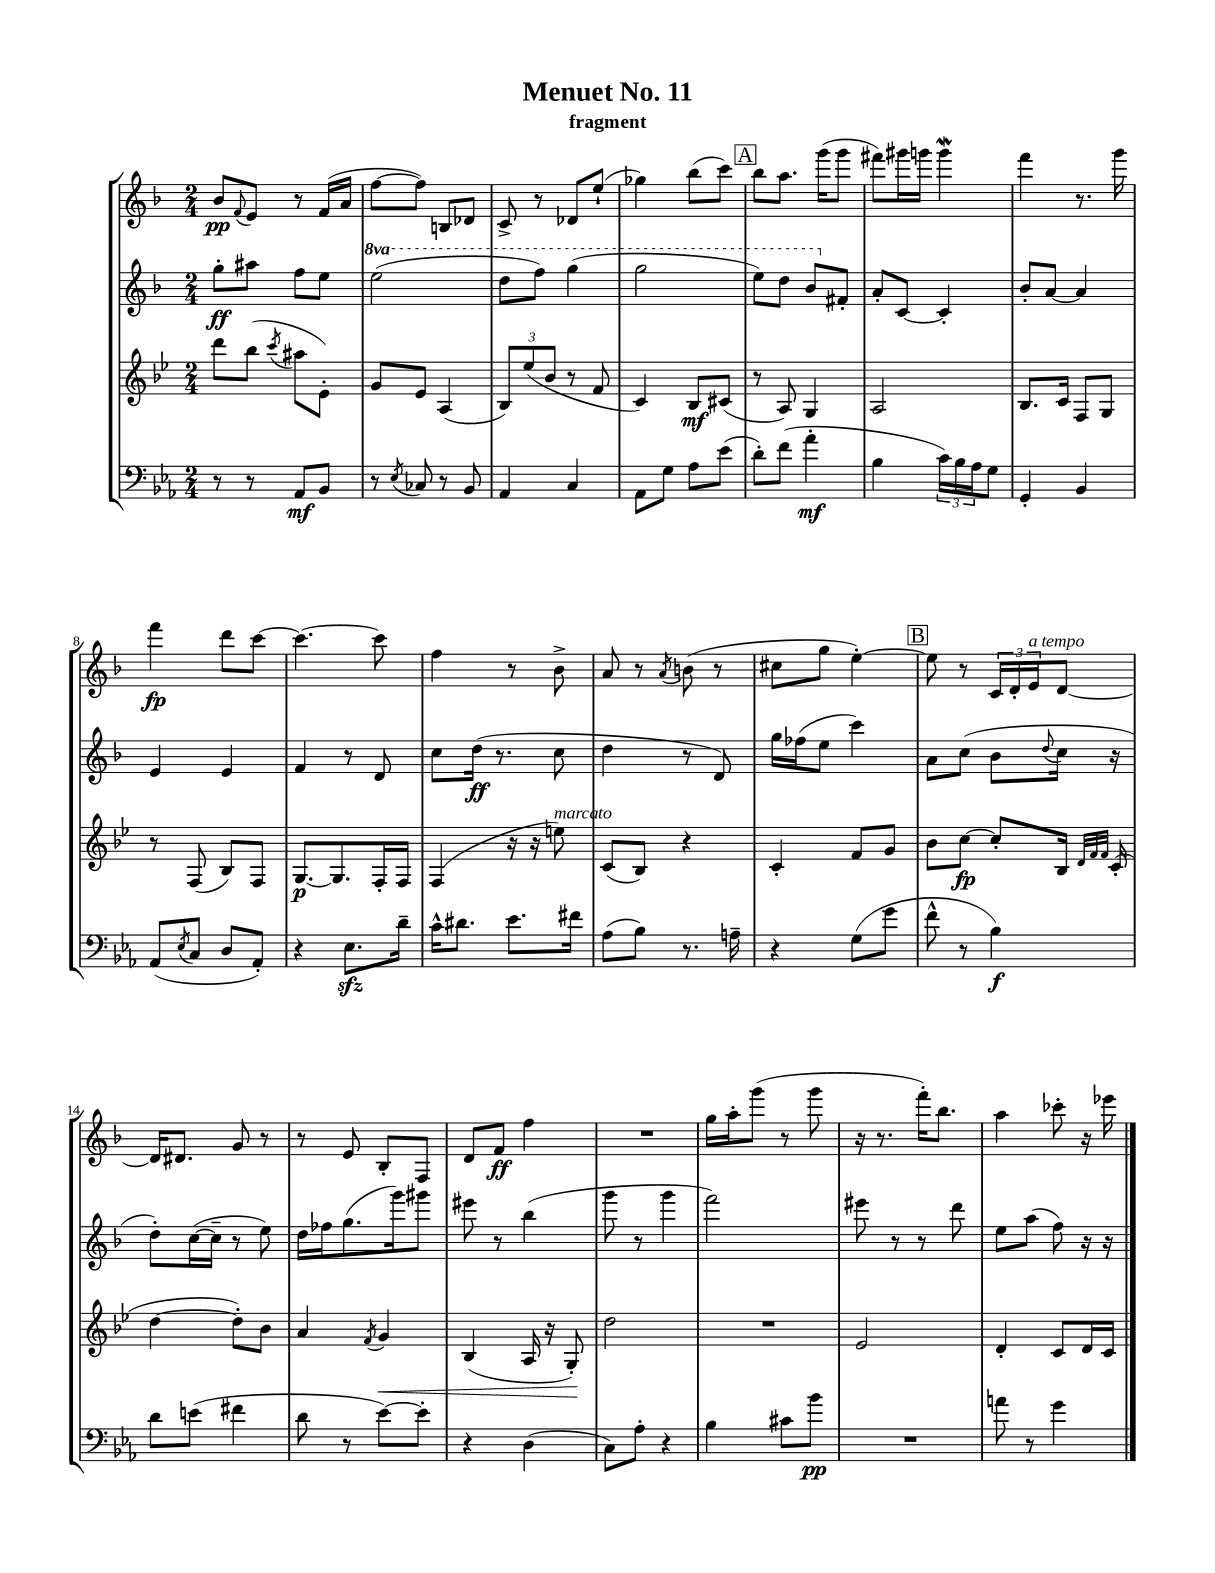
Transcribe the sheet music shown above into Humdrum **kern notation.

**kern	**kern	**kern	**kern
*staff4	*staff3	*staff2	*staff1
*clefF4	*clefG2	*clefG2	*clefG2
*k[b-e-a-]	*k[b-e-]	*k[b-]	*k[b-]
*M2/4	*M2/4	*M2/4	*M2/4
8r	8ddd\L	8gg'\L	8b-/L
.	.	.	8qqf/
8r	(8bb-\J	8aa#\J	8e/J
.	8qccc/	.	.
8AA-/L	8aa#\L	8ff\L	8r
8BB-/J	8e-'\J)	8ee\J	(16f/LL
.	.	.	16a/JJ
=	=	=	=
8r	8g/L	(2eee\	[8ff\L
8qE-/	.	.	.
8C-/	8e-/J	.	8ff\]J)
8r	(4A/	.	8B/L
8BB-/	.	.	8d-/J
=	=	=	=
4AA-/	12B-/L)	8ddd\L	8c^/
.	(12ee-/	.	.
.	.	8fff\J)	8r
.	12b-/J	.	.
4C/	8r	(4ggg\	8d-/L
.	8f/	.	(8ee`/J
=	=	=	=
8AA-\L	4c/)	2ggg\	4gg-\)
8G\J	.	.	.
8A-\L	8B-/L	.	(8bb-\L
(8e-\J	(8c#/J	.	8ccc\J)
=	=	=	=
8d'\L)	8r	8eee\L)	8bb-\L
(8f\J	8A/)	8ddd\J	8.aa\J
4a-'\	4G/	8bb-/L	.
.	.	.	(16ggg\LK
.	.	8f#'/J	8ggg\J
=	=	=	=
4B-\	2A/	8a'/L	8fff#\L)
.	.	[8c/J	16ggg#\L
.	.	.	16ggg\JJ
24c\LL)	.	4c'/]	4ggg\
24B-\	.	.	.
24A-\J	.	.	.
8G\J	.	.	.
=	=	=	=
4GG'/	8.B-/L	8b-'/L	4fff\
.	.	[8a/J	.
.	16c/Jk	.	.
4BB-/	8F/L	4a/]	8.r
.	8G/J	.	.
.	.	.	16ggg\
=	=	=	=
(8AA-/L	8r	4e/	4fff\
8qE-/	.	.	.
8C/J	(8F/	.	.
8D/L	8B-/L)	4e/	8ddd\L
8AA-'/J)	8F/J	.	[8ccc\J
=	=	=	=
4r	[8.G/L	4f/	4.ccc\_
.	8.G/]	.	.
8.E-\L	.	8r	.
.	16F'/L	8d/	8ccc\]
16d~\Jk	16F/JJ	.	.
=	=	=	=
16c^^\LK	(4F/	8cc\L	4ff\
8.d#\J	.	.	.
.	.	(16dd\Jk	.
.	.	8.r	.
8.e-\L	16r	.	8r
.	16r	.	.
.	8ee\)	8cc\	8b-^\
16f#\Jk	.	.	.
=	=	=	=
(8A-\L	(8c/L	4dd\	8a/
8B-\J)	8B-/J)	.	8r
.	.	.	8qa/
8.r	4r	8r	(8b\
.	.	8d/)	8r
16A~\	.	.	.
=	=	=	=
4r	4c'/	16gg\LL	8cc#\L
.	.	(16ff-\J	.
.	.	8ee\J	8gg\J
(8G\L	8f/L	4ccc\)	[4ee'\)
8g\J	8g/J	.	.
=	=	=	=
8f^^\	8b-\L	8a\L	8ee\]
8r	[8cc\J	(8cc\J	8r
4B-\)	8cc'/]L	8b-\L	24c/LL
.	.	.	24d'/
.	.	.	24e/J
.	.	8qqdd/	.
.	16B-/Jk	16cc\Jk	[8d/J
.	32qqd/LLL	.	.
.	32qqf/	.	.
.	32qqf/JJJ	.	.
.	(16c'/	16r	.
=	=	=	=
8d\L	[4dd\	8dd'\L)	16d/]LK
.	.	.	8.d#/J
(8e\J	.	([16cc\L	.
.	.	16cc~\]JJ	.
4f#\	8dd'\]L)	8r	8g/
.	8b-\J	8ee\)	8r
=	=	=	=
8d\	4a/	16dd\LL	8r
.	.	16ff-\J	.
8r	.	(8.gg\	8e/
.	8qf/	.	.
[8e-\L)	4g/	.	8B-'/L
.	.	16ggg\k)	.
8e-'\]J	.	8ggg#\J	8F/J
=	=	=	=
4r	(4B-/	8eee#\	8d/L
.	.	8r	8f/J
(4D\	16A/	(4bb-\	4ff\
.	16r	.	.
.	8G'/)	.	.
=	=	=	=
8C\L)	2dd\	8ggg\	2r
8A-'\J	.	8r	.
4r	.	4ggg\	.
=	=	=	=
4B-\	2r	2fff\)	16gg\LL
.	.	.	16aa'\J
.	.	.	(8ggg\J
8c#\L	.	.	8r
8b-\J	.	.	8ggg\
=	=	=	=
2r	2e-/	8eee#\	16r
.	.	.	8.r
.	.	8r	.
.	.	8r	16fff'\LK)
.	.	.	8.bb-\J
.	.	8ddd\	.
=	=	=	=
8a\	4d'/	8ee\L	4aa\
8r	.	(8aa\J	.
4g\	8c/L	8ff\)	8ccc-'\
.	16d/L	16r	16r
.	16c/JJ	16r	16eee-\
==	==	==	==
*-	*-	*-	*-
